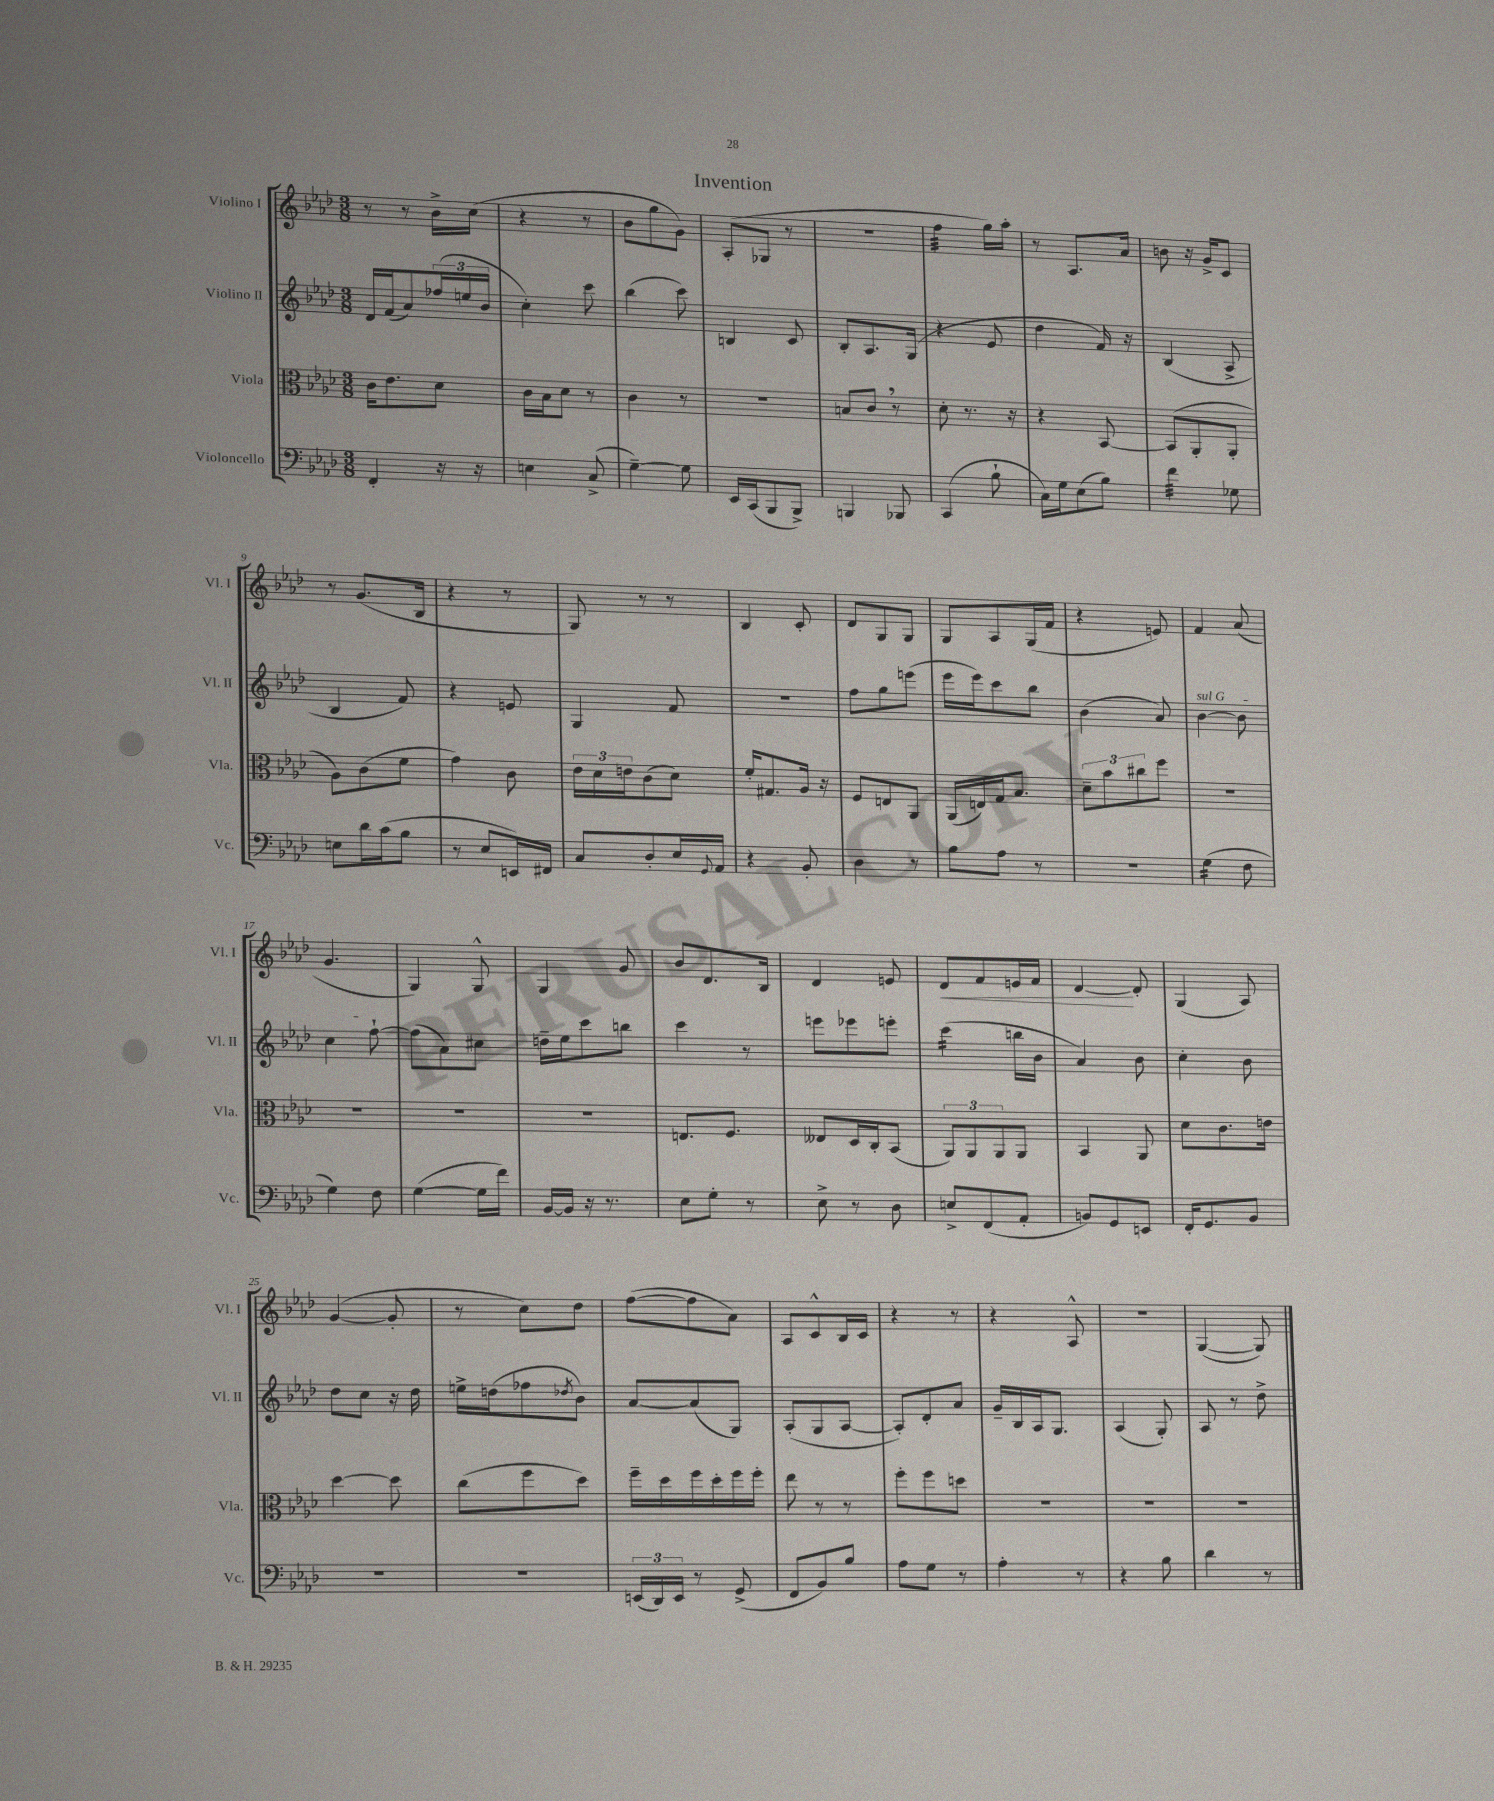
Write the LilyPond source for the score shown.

\header { title = "Invention" }
<<
\new StaffGroup <<
\new Staff = "s0" \with { instrumentName = "Violino I" shortInstrumentName = "Vl. I" } {
    \clef treble \key aes \major \numericTimeSignature \time 3/8
    r8 r8 bes'16-> c''16( |
    r4 r8 |
    bes'8 g''8 g'8) |
    aes8-.( ges8 r8 |
    R4. |
    f''4:32 g''16) aes''16-. |
    r8 aes8. aes'16 |
    b'8 r16 g'16-> c'8 |
    r8 g'8.( bes16 |
    r4 r8 |
    g8) r8 r8 |
    bes4 c'8-. |
    des'8 g8 g8 |
    g8 aes8 g16( f'16 |
    r4 e'8) |
    f'4 aes'8( |
    g'4. |
    g4) g8-^ |
    g4 g'8 |
    bes'8 des'8. bes16 |
    des'4 e'8 |
    des'8\< f'8 e'16 f'16 |
    des'4~\! des'8-. |
    g4( aes8) |
    g'4~( g'8-. |
    r8 c''8) des''8 |
    f''8~( f''8 aes'8) |
    aes8 c'8-^ bes16 c'16 |
    r4 r8 |
    r4 aes8-^ |
    R4. |
    g4~( g8) \bar "|." |
}
\new Staff = "s1" \with { instrumentName = "Violino II" shortInstrumentName = "Vl. II" } {
    \clef treble \key aes \major \numericTimeSignature \time 3/8
    des'16 f'16( aes'8) \tuplet 3/2 { fes''16( e''16 bes'16 } |
    c''4-.) c'''8 |
    bes''4( c'''8) |
    b4 c'8 |
    bes8-. aes8. g16( |
    r4 ees'8 |
    des''4 f'16) r16 |
    bes4( aes8-> |
    bes4 f'8) |
    r4 e'8 |
    g4 f'8 |
    R4. |
    f''8 g''8 e'''8( |
    ees'''16 ees'''16) c'''8 bes''8 |
    bes'4( aes'8) |
    \once \override TextSpanner.bound-details.left.text = \markup { \italic "sul G" } bes'4~\startTextSpan bes'8 |
    c''4 f''8~-!\stopTextSpan |
    f''8( aes'8) cis''8 |
    d''16-- ees''16 c'''8 b''8 |
    c'''4 r8 |
    e'''8 ees'''8 e'''8-. |
    c'''4:16( b''16 bes'16 |
    aes'4) bes'8 |
    c''4-. bes'8 |
    des''8 c''8 r16 des''16 |
    e''16-> d''16( fes''8 \acciaccatura { des''8 } bes'8) |
    aes'8~ aes'8( g8) |
    aes8-.( g8 aes8~ |
    aes8-.) des'8-. aes'8 |
    g'16-- bes16 aes16 g8. |
    aes4( g8-.) |
    aes8 r8 des''8-> \bar "|." |
}
\new Staff = "s2" \with { instrumentName = "Viola" shortInstrumentName = "Vla." } {
    \clef alto \key aes \major \numericTimeSignature \time 3/8
    c'16 ees'8. des'8 |
    c'16 bes16 des'8 r8 |
    c'4 r8 |
    R4. |
    b8 c'8 \breathe r8 |
    des'8-. r8. r16 |
    r4 bes,8~ |
    bes,8( aes,8-. aes,8-. |
    aes8) c'8( f'8 |
    g'4) c'8 |
    \tuplet 3/2 { ees'16 des'16 e'16 } c'8( des'8) |
    f'16-. gis8. aes16 r16 |
    f8 e8 aes,8 |
    aes,16( e16) g16 bes8. |
    \tuplet 3/2 { des'8-- bes'8 cis''8 } f''8 |
    R4. |
    R4. |
    R4. |
    R4. |
    e8. f8. |
    eeses8 des16 c16-. bes,8( |
    \tuplet 3/2 { aes,8) aes,8 aes,8 } aes,8 |
    bes,4 aes,8 |
    des'8 c'8. e'16 |
    des''4~ des''8 |
    c''8( f''8 des''8) |
    f''16-- des''16 f''16 des''16-. f''16 f''16-. |
    ees''8 r8 r8 |
    f''8-. f''8 d''8 |
    R4. |
    R4. |
    R4. \bar "|." |
}
\new Staff = "s3" \with { instrumentName = "Violoncello" shortInstrumentName = "Vc." } {
    \clef bass \key aes \major \numericTimeSignature \time 3/8
    f,4-. r16 r16 |
    e4 c8->( |
    g4~--) g8 |
    ees,16 c,16( bes,,8 bes,,8->) |
    b,,4 bes,,8 |
    c,4( bes8-! |
    c16) g16 ees8( bes8) |
    f'4:32 ges8 |
    e8 des'16 c'16( bes8 |
    r8 ees8 e,16) fis,16 |
    c8 des8-. ees16 \appoggiatura { g,8 } aes,16 |
    r4 bes,8-. |
    des4 r8 |
    bes8 aes8 r8 |
    R4. |
    g4:16( f8 |
    g4) f8 |
    g4~( g16 f'16) |
    bes,16~ bes,16 r16 r8. |
    ees8 g8-. r8 |
    ees8-> r8 des8 |
    e8-> f,8( aes,8-. |
    b,8) g,8 e,8 |
    f,16-. g,8. bes,8 |
    R4. |
    R4. |
    \tuplet 3/2 { e,16( des,16) e,16 } r8 g,8->( |
    f,8 bes,8) bes8 |
    aes8 g8 r8 |
    aes4-. r8 |
    r4 bes8 |
    des'4 r8 \bar "|." |
}
>>
>>
